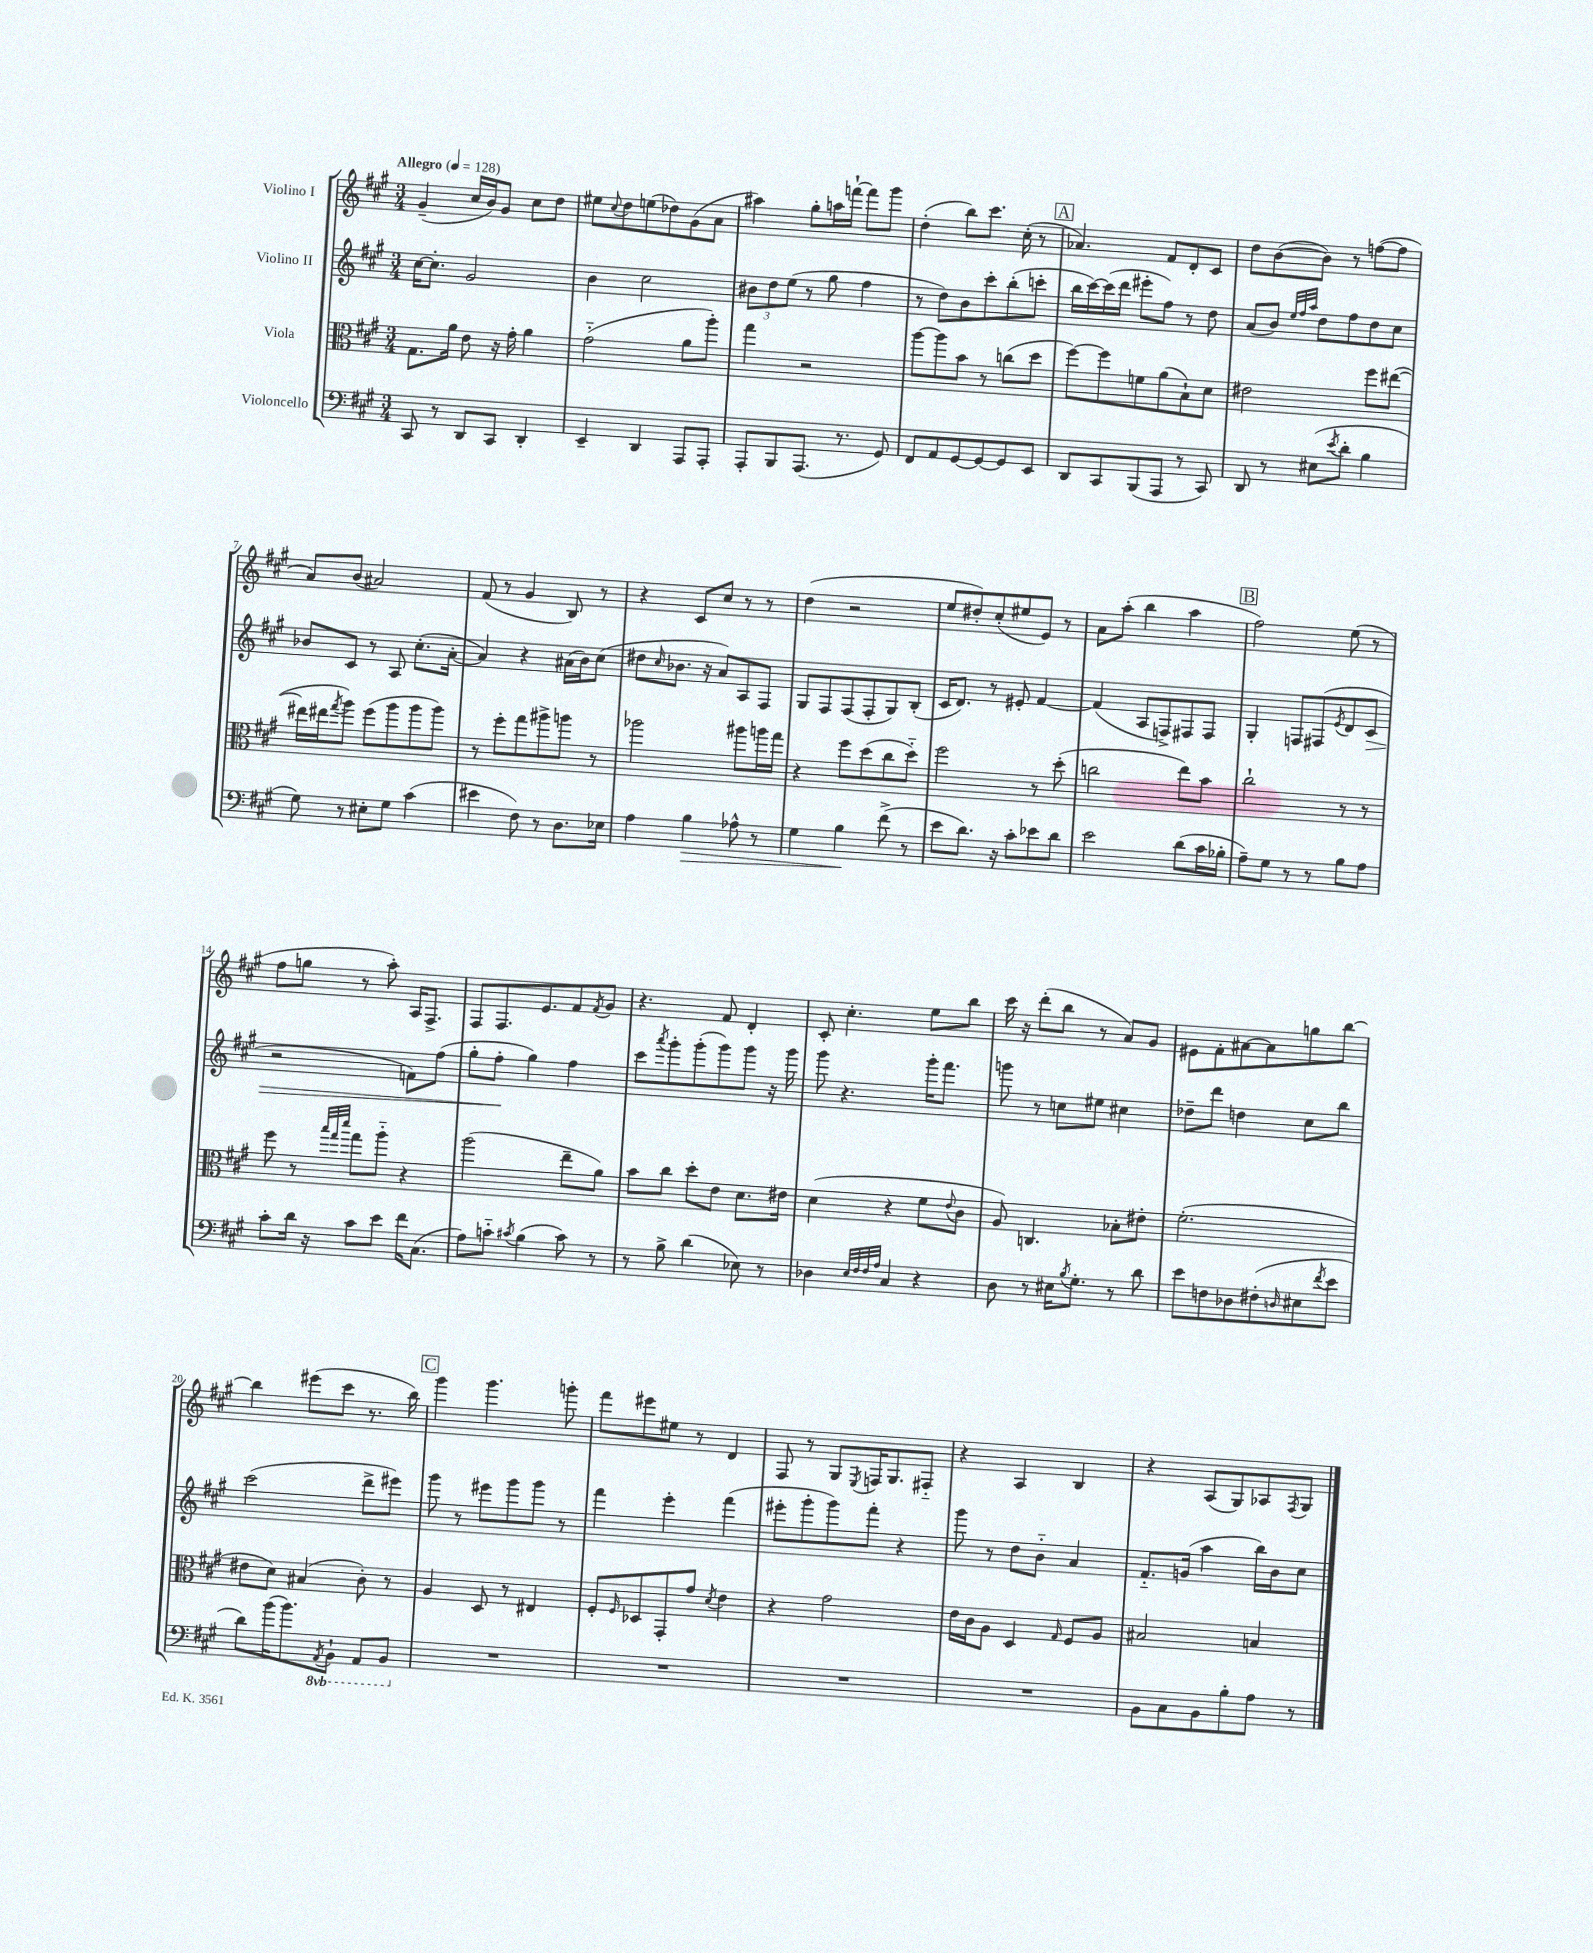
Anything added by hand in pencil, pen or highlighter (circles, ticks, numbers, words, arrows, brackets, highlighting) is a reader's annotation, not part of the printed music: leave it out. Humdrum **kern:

**kern	**kern	**kern	**kern
*staff4	*staff3	*staff2	*staff1
*clefF4	*clefC3	*clefG2	*clefG2
*k[f#c#g#]	*k[f#c#g#]	*k[f#c#g#]	*k[f#c#g#]
*M3/4	*M3/4	*M3/4	*M3/4
*MM128	*MM128	*MM128	*MM128
8CC#	8.G#	[16cc#	(4g#~
.	.	8.cc#']	.
8r	.	.	.
.	16a	.	.
8DD	8e	2g#	16cc#
.	.	.	16b)
8CC#	16r	.	8g#
.	16g#'	.	.
4DD'	4a	.	8cc#
.	.	.	8dd
=	=	=	=
4EE~	(2g#'~	4b	8ee#
.	.	.	8qqcc#
.	.	.	8dd
4DD	.	2cc#	(8ee
.	.	.	8dd-)
8AAA	8a	.	(8g#
8AAA'	8aa')	.	8a
=	=	=	=
8AAA'	4gg#	12b#	4aa#)
.	.	12dd	.
8BBB	.	.	.
.	.	(12ee	.
(8.AAA	2r	8r	8gg#'
.	.	8gg#	16aa
8.r	.	.	[16fff`
.	.	4ff#	8fff]
8GG#)	.	.	8ggg#
=	=	=	=
8FF#	[8aa	8r	(4dd'
8AA	8aa]	8dd)	.
[8GG#	8b	8b	8bb)
8GG#_	8r	8ccc#'	8.ccc#
8GG#]	(8cc	(8bb'	.
.	.	.	(16cc#'
8EE	8dd	8ccc'	8r
=	=	=	=
8DD	[8ff#)	16bb	4.a-)
.	.	[16ccc#)	.
8CC#	8ff#]	(16ccc#]	.
.	.	16ddd	.
(8BBB	8f	8eee#'	.
8AAA	(8a	8ff#)	8f#
8r	8B`)	8r	8d'
8CC#)	8d	8dd	8c#
=	=	=	=
8DD	2e#	(8a	8dd
8r	.	8b)	([8b
.	.	32qqee	.
.	.	32qqff#	.
.	.	32qqaa	.
(8E#	.	8dd	8b])
8qe	.	.	.
8d'	.	8ff#	8r
4B	8ff#	8dd	([8ff
.	([8ee#	8cc#	8ff]
=	=	=	=
8G#)	16ee#]	8b-	8a)
.	16ee#	.	.
.	8qgg#	.	.
8r	8aa)	8c#	(8b
8E#'	(8ff#	8r	2a#)
8G#	8aa	8A	.
(4c#	8aa	(8.cc#'	.
.	8aa)	.	.
.	.	[16a'	.
=	=	=	=
4e#	8r	4a])	(8f#
.	8ff#'	.	8r
8F#)	8gg#	4r	4g#
8r	8aa#^	.	.
8.D	8aa	(16a#	8B)
.	.	16b)	.
.	8r	(8cc#	8r
16E-	.	.	.
=	=	=	=
4A	2aa-	8dd#	4r
.	.	16qqcc#	.
.	.	8.b-	.
4B	.	.	8c#
.	.	16r	.
.	.	8a)	8cc#
8A-^^	8aa#	8A	8r
8r	16aa	8F#	8r
.	16gg#	.	.
=	=	=	=
4G#	4r	8G#	(4dd
.	.	8F#	.
4B	8ff#	(8F#	2r
.	(8dd	8F#'	.
(8f#^	8cc#	8G#)	.
8r	8dd'~)	(8B'	.
=	=	=	=
8e	2ff#	16c#	8ee
.	.	8.d)	.
8.d)	.	.	8dd#')
.	.	8r	(8cc#'
16r	.	.	.
8c#'	.	8e#'	8ee#
8e-	8r	[4f#	8e)
8d	(8dd'	.	8r
=	=	=	=
2e	2cc	(4f#]	8a
.	.	.	(8aa'
.	.	8A	4bb
.	.	8F^)	.
(8d	8ee)	8F#	4aa
16c#	8b	8F#	.
16B-'	.	.	.
=	=	=	=
8A~)	2cc#`	4G#'	2ff#)
8G#	.	.	.
8r	.	8F	.
8r	.	(8F#	.
.	.	8qe	.
8B	8r	8d	(8ee
8A	8r	8c#	8r
=	=	=	=
8c#'	8ff#	2r	8ff#
16d	8r	.	8gg
16r	.	.	.
.	32qqbb	.	.
.	32qqgg#	.	.
.	32qqddd	.	.
8c#	8gg#	.	8r
8e	8aa'~	.	8aa')
16f#	4r	8f)	16A
(8.C#	.	.	8.F#^
.	.	(8ff#	.
=	=	=	=
8A)	(2aa	8gg#'	8F#
8c'~	.	8ff#'	8.F#
8qc#	.	.	.
(4B	.	4gg#)	.
.	.	.	8.e
8c#)	8ee~	4ff#	8f#
.	.	.	8qf#
8r	8a)	.	8g#
=	=	=	=
8r	8b	8ccc#	4.r
.	.	8qaaa	.
8B^	8cc#	8ggg#'	.
(4d	8dd'	(8ggg#'	.
.	8e	8ggg#)	8f#
8E-)	8.d	8ggg#	4d'
8r	.	16r	.
.	16e#	16ggg#	.
=	=	=	=
4D-	(4d	8ggg#	8c#'
.	.	4.r	4.cc#'
32qqE	.	.	.
32qqF#	.	.	.
32qqF#	.	.	.
32qqA	.	.	.
4C#	4r	.	.
4r	8f#	16ggg#'	8ee
.	.	8.fff#	.
.	8qqe	.	.
.	8c#	.	8bb
=	=	=	=
8D	8A)	8ggg	16ccc#
.	.	.	16r
8r	4.C	8r	(8ddd'
16E#	.	8cc	8bb
8qB	.	.	.
8.G#'	.	.	.
.	.	8ee#	8r
8r	8B-'	4cc#	8a)
8d	8e#'	.	8g#
=	=	=	=
8e	(2.f#'	8dd-~	8e#
8F	.	8ddd	8f#'
8D-	.	4dd	[8a#
(8F#'	.	.	8a#]
16qqD	.	.	.
8E#	.	8cc#	8gg
8qf#	.	.	.
8e	.	8bb	[8bb
=	=	=	=
8d)	8e#	(2ccc#	4bb]
(16b	8d)	.	.
8.b)	.	.	.
.	(4B#	.	(8eee#
8qAAA	.	.	.
8BBB`	.	.	8ccc#
8AAA	8c#')	8ddd^	8.r
8BBB	8r	8eee#)	.
.	.	.	16bb)
=	=	=	=
2.r	4A	8ggg#	4ggg#
.	.	8r	.
.	8D	8eee#	4.ggg#
.	8r	8ggg#	.
.	4E#	8ggg#	.
.	.	8r	8ggg'
=	=	=	=
2.r	8F#'	4fff#	8fff#
.	16qqF#	.	.
.	8D-	.	8eee#
.	8GG#'	4eee'	8ee#
.	8g#	.	8r
.	8qd	.	.
.	4e	(4fff#	4d
=	=	=	=
2.r	4r	8eee#'	8F#
.	.	8ggg#'	8r
.	2g#	8ggg#)	8G#
.	.	.	8qE
.	.	8fff#'	16F
.	.	.	8.G#
.	.	4r	.
.	.	.	8F#'~
=	=	=	=
2.r	16e	8ggg#	4r
.	16c#	.	.
.	8A	8r	.
.	4D	8dd	4A
.	.	8b'~	.
.	16qqG#	.	.
.	8F#	4a	4B
.	8A	.	.
=	=	=	=
8BB	2B#	8.f#'~	4r
8C#	.	.	.
.	.	(16g	.
8BB	.	4aa	(8A
8B'	.	.	8G#)
8A	4B	16bb)	8A-
.	.	16b	.
.	.	.	8qF#
8r	.	8cc#	8G#
==	==	==	==
*-	*-	*-	*-
